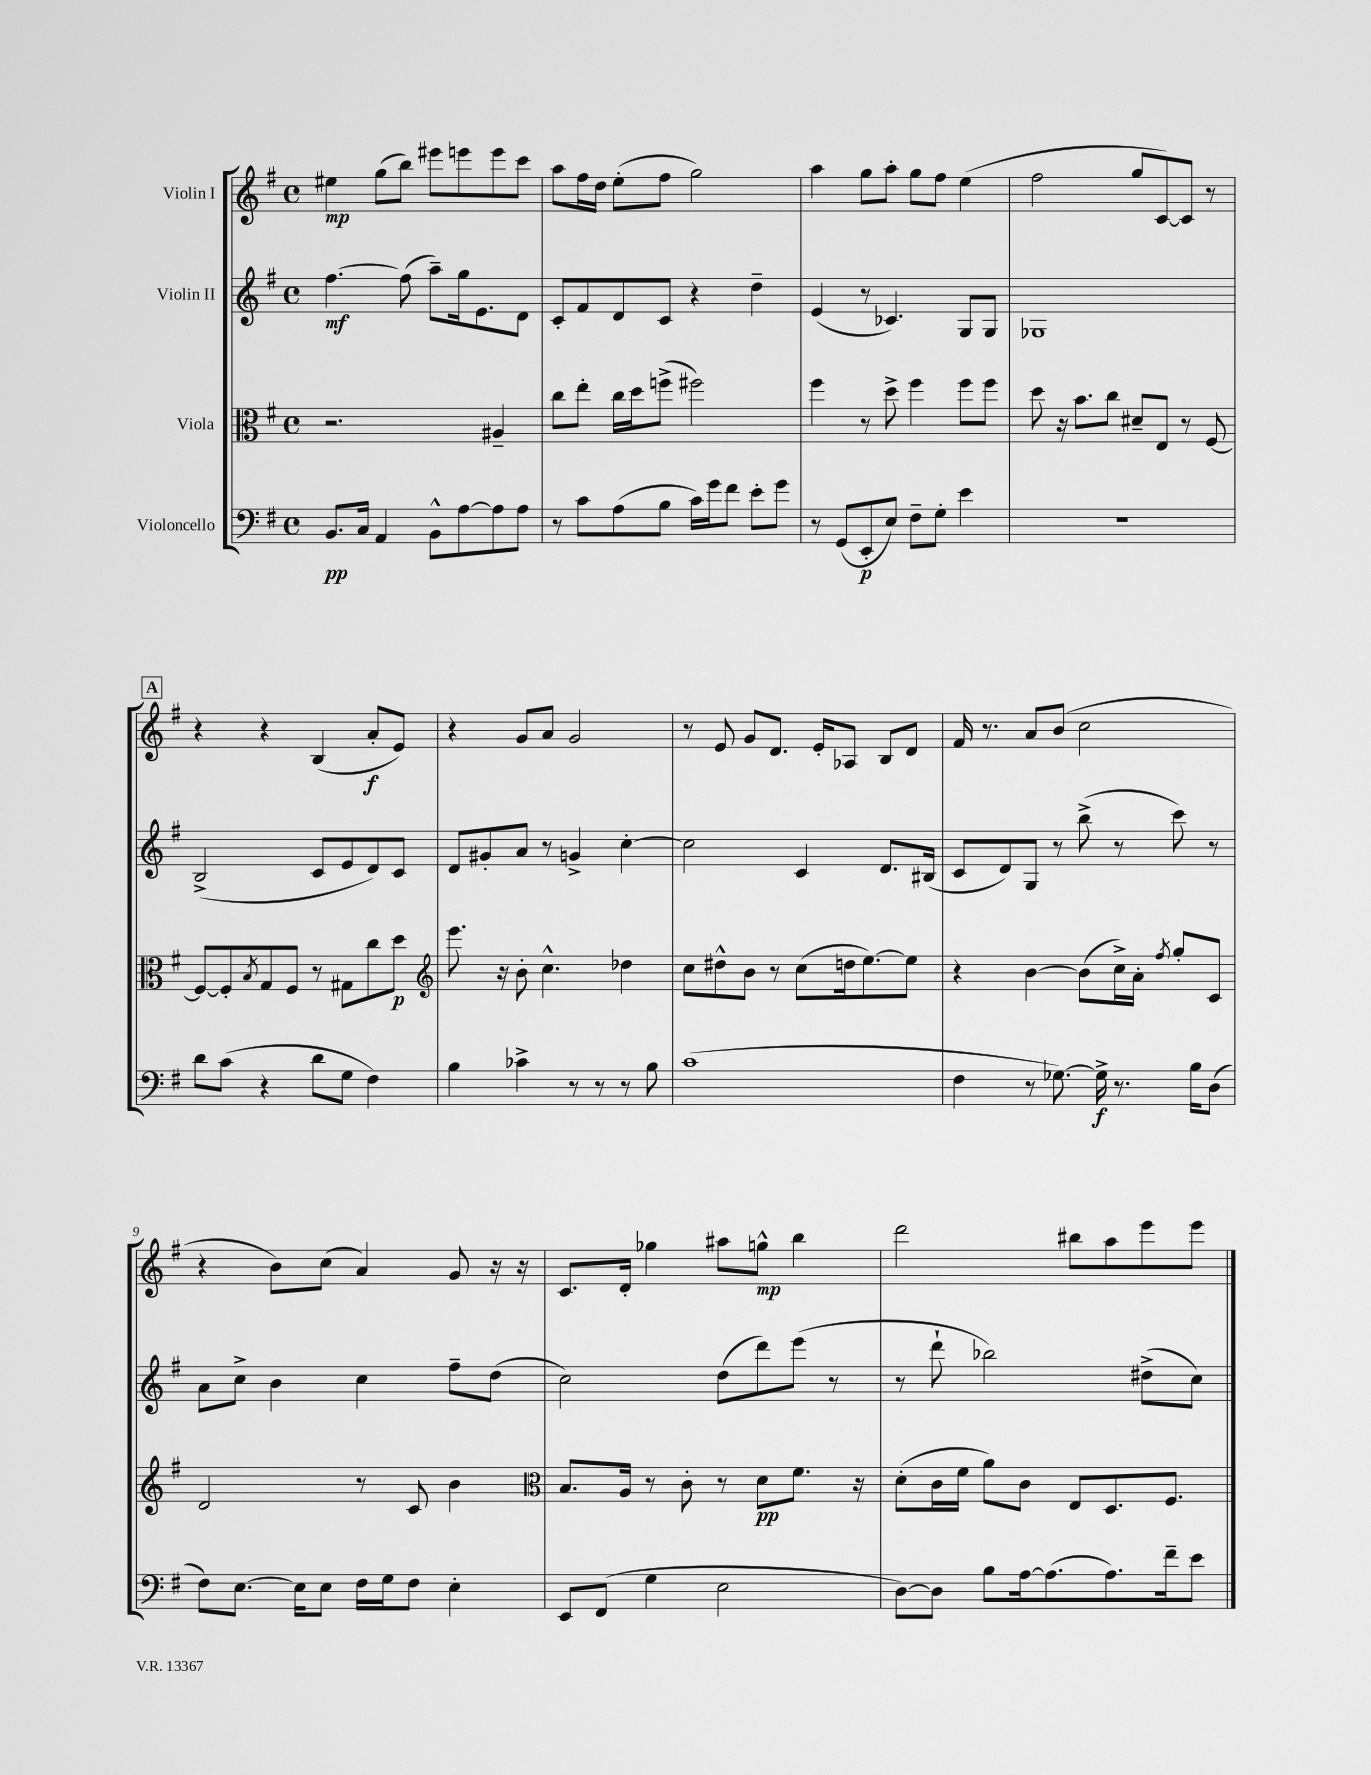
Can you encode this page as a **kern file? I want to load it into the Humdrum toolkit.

**kern	**dynam	**kern	**dynam	**kern	**dynam	**kern	**dynam
*part4	*part4	*part3	*part3	*part2	*part2	*part1	*part1
*staff4	*staff4	*staff3	*staff3	*staff2	*staff2	*staff1	*staff1
*I"Violoncello	*	*I"Viola	*	*I"Violin II	*	*I"Violin I	*
*clefF4	*	*clefC3	*	*clefG2	*	*clefG2	*
*k[f#]	*	*k[f#]	*	*k[f#]	*	*k[f#]	*
*M4/4	*	*M4/4	*	*M4/4	*	*M4/4	*
*met(c)	*	*met(c)	*	*met(c)	*	*met(c)	*
=1	=1	=1	=1	=1	=1	=1	=1
8.BB/L	pp	2.r	.	[4.ff#\	mf	4ee#X\	mp
16C/Jk	.	.	.	.	.	.	.
4AA/	.	.	.	.	.	(8gg\L	.
.	.	.	.	(8ff#\]	.	8bb\J)	.
8BB^^\L	.	.	.	8aa~\L)	.	8eee#X\L	.
[8A\	.	.	.	16gg\k	.	8eeen\	.
.	.	.	.	8.e\	.	.	.
8A\]	.	4A#X~/	.	.	.	8eee\	.
8A\J	.	.	.	8d\J	.	8ccc\J	.
=2	=2	=2	=2	=2	=2	=2	=2
8r	.	8cc\L	.	8c'/L	.	8aa\L	.
8c\L	.	8ee'\J	.	8f#/	.	16ff#\L	.
.	.	.	.	.	.	16dd\JJ	.
(8A\	.	16cc\LL	.	8d/	.	(8ee'\L	.
.	.	16dd\J	.	.	.	.	.
8B\J	.	(8ffn^\J	.	8c/J	.	8ff#\J	.
16c\LL)	.	2ff#X\)	.	4r	.	2gg\)	.
16g\J	.	.	.	.	.	.	.
8f#\J	.	.	.	.	.	.	.
8e'\L	.	.	.	4dd~\	.	.	.
8g\J	.	.	.	.	.	.	.
=3	=3	=3	=3	=3	=3	=3	=3
8r	.	4ff#\	.	(4e/	.	4aa\	.
(8GG/L	.	.	.	.	.	.	.
8EE'/	p	8r	.	8r	.	8gg\L	.
8E/J)	.	8dd^\	.	4.c-X/)	.	8aa'\J	.
8F#~\L	.	4ff#\	.	.	.	8gg\L	.
8G'\J	.	.	.	.	.	8ff#\J	.
4e\	.	8ff#\L	.	8G/L	.	(4ee\	.
.	.	8ff#\J	.	8G/J	.	.	.
=4	=4	=4	=4	=4	=4	=4	=4
1r	.	8dd\	.	1G-X	.	2ff#\	.
.	.	16r	.	.	.	.	.
.	.	8.b\L	.	.	.	.	.
.	.	8cc\J	.	.	.	.	.
.	.	8d#X~/L	.	.	.	8gg/L	.
.	.	8E/J	.	.	.	[8c/)	.
.	.	8r	.	.	.	8c/J]	.
.	.	[8F#/	.	.	.	8r	.
!!LO:LB:g=z
!!LO:REH:place=s1:t=A
=5	=5	=5	=5	=5	=5	=5	=5
8d\L	.	8F#/L_	.	(2B^/	.	4r	.
(8c\J	.	8F#'/]	.	.	.	.	.
.	.	8qB/	.	.	.	.	.
4r	.	8G/	.	.	.	4r	.
.	.	8F#/J	.	.	.	.	.
8d\L	.	8r	.	8c/L	.	(4B/	.
8G\J	.	8G#X\L	.	8e/	.	.	.
4F#\)	.	8cc\	.	8d/)	.	8a'/L	f
.	.	8dd\J	p	8c/J	.	8e/J)	.
=6	=6	=6	=6	=6	=6	=6	=6
*	*	*clefG2	*	*	*	*	*
4B\	.	8.eee\	.	8d/L	.	4r	.
.	.	.	.	8g#X'/	.	.	.
.	.	16r	.	.	.	.	.
4c-X^\	.	8b'\	.	8a/J	.	8g/L	.
.	.	4.cc^^\	.	8r	.	8a/J	.
8r	.	.	.	4gn^/	.	2g/	.
8r	.	.	.	.	.	.	.
8r	.	4dd-X\	.	[4cc'\	.	.	.
8B\	.	.	.	.	.	.	.
=7	=7	=7	=7	=7	=7	=7	=7
(1c	.	8cc\L	.	2cc\]	.	8r	.
.	.	8dd#X^^\	.	.	.	8e/	.
.	.	8b\J	.	.	.	8g/L	.
.	.	8r	.	.	.	8.d/J	.
.	.	(8cc\L	.	4c/	.	.	.
.	.	.	.	.	.	16e'/KL	.
.	.	16ddn\k	.	.	.	8A-X/J	.
.	.	[8.ee\)	.	.	.	.	.
.	.	.	.	8.d/L	.	8B/L	.
.	.	8ee\J]	.	.	.	8d/J	.
.	.	.	.	(16B#X/Jk	.	.	.
=8	=8	=8	=8	=8	=8	=8	=8
4F#\	.	4r	.	8c/L	.	16f#/	.
.	.	.	.	.	.	8.r	.
.	.	.	.	8d/)	.	.	.
8r	.	[4b\	.	8G/J	.	8a/L	.
[8.G-X\)	.	.	.	8r	.	(8b/J	.
.	.	(8b\L]	.	(8bb^\	.	2cc\	.
16G-^\]	f	.	.	.	.	.	.
8.r	.	16cc^\L)	.	8r	.	.	.
.	.	16a'\JJ	.	.	.	.	.
.	.	8qff#/	.	.	.	.	.
.	.	8gg'/L	.	8ccc\)	.	.	.
16B\KL	.	.	.	.	.	.	.
(8D\J	.	8c/J	.	8r	.	.	.
!!LO:LB:g=z
=9	=9	=9	=9	=9	=9	=9	=9
8F#\L)	.	2d/	.	8a\L	.	4r	.
[8.E\J	.	.	.	8cc^\J	.	.	.
.	.	.	.	4b\	.	8b\L)	.
16E\KL]	.	.	.	.	.	.	.
8E\J	.	.	.	.	.	(8cc\J	.
16F#\LL	.	8r	.	4cc\	.	4a/)	.
16G\J	.	.	.	.	.	.	.
8F#\J	.	8c/	.	.	.	.	.
4E'\	.	4b\	.	8ff#~\L	.	8g/	.
.	.	.	.	(8dd\J	.	16r	.
.	.	.	.	.	.	16r	.
=10	=10	=10	=10	=10	=10	=10	=10
*	*	*clefC3	*	*	*	*	*
8EE/L	.	8.B/L	.	2cc\)	.	8.c/L	.
(8FF#/J	.	.	.	.	.	.	.
.	.	16A/Jk	.	.	.	16d'/Jk	.
4G\	.	8r	.	.	.	4gg-X\	.
.	.	8c'\	.	.	.	.	.
2E\	.	8r	.	(8dd\L	.	8aa#X\L	.
.	.	8d\L	pp	8ddd\)	.	8ggn^^\J	mp
.	.	8.f#\J	.	(8eee\J	.	4bb\	.
.	.	.	.	8r	.	.	.
.	.	16r	.	.	.	.	.
=11	=11	=11	=11	=11	=11	=11	=11
[8D\L)	.	(8d'\L	.	8r	.	2ddd\	.
8D\J]	.	16c\L	.	8ddd`\	.	.	.
.	.	16f#\JJ	.	.	.	.	.
8B\L	.	8a\L)	.	2bb-X\)	.	.	.
[16A\k	.	8c\J	.	.	.	.	.
(8.A\]	.	.	.	.	.	.	.
.	.	8E/L	.	.	.	8bb#X\L	.
8.A\)	.	8.D/	.	.	.	8aa\	.
.	.	.	.	(8dd#X^\L	.	8eee\	.
16f#~\k	.	8.F#/J	.	.	.	.	.
8e\J	.	.	.	8cc\J)	.	8eee\J	.
==	==	==	==	==	==	==	==
*-	*-	*-	*-	*-	*-	*-	*-
